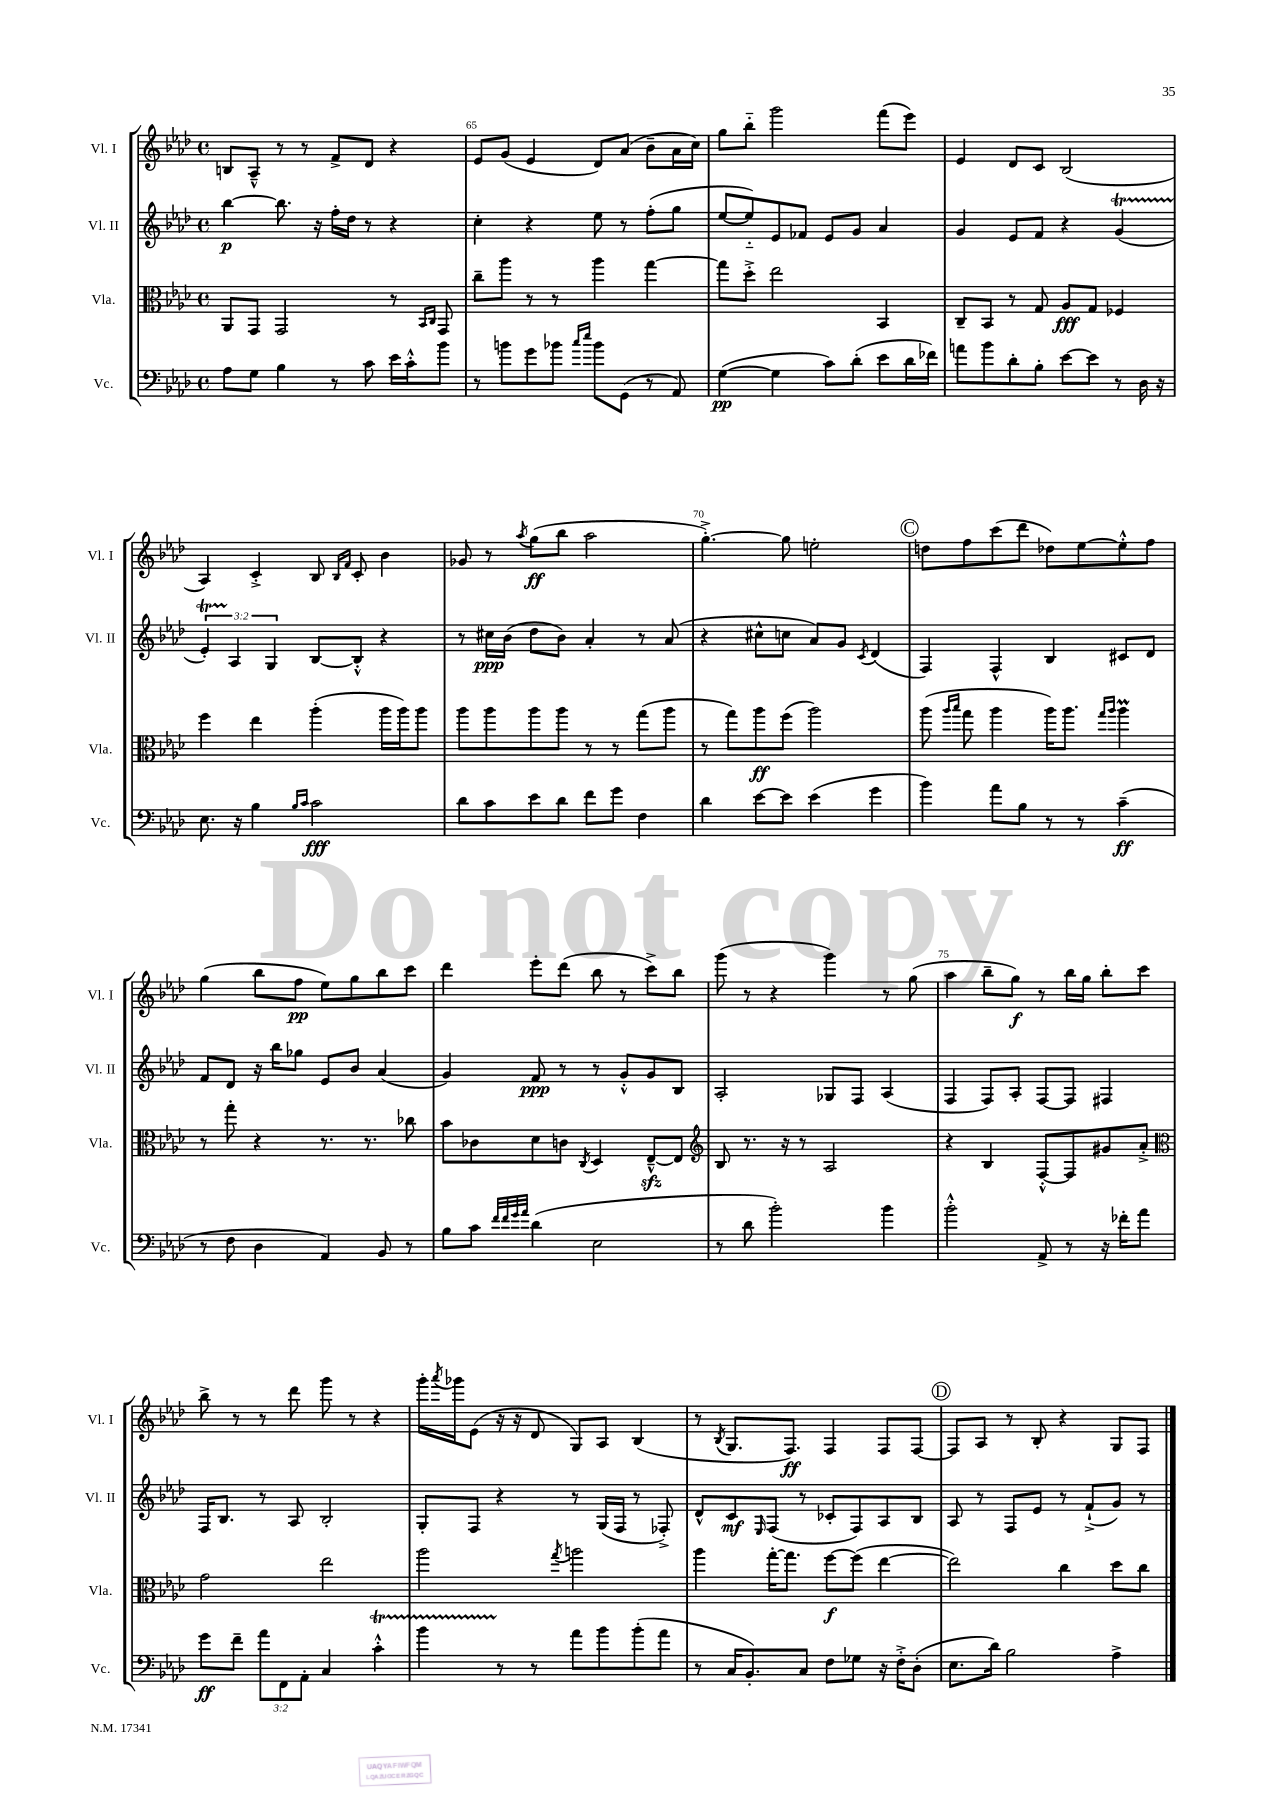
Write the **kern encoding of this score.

**kern	**kern	**kern	**kern
*staff4	*staff3	*staff2	*staff1
*clefF4	*clefC3	*clefG2	*clefG2
*k[b-e-a-d-]	*k[b-e-a-d-]	*k[b-e-a-d-]	*k[b-e-a-d-]
*M4/4	*M4/4	*M4/4	*M4/4
*met(c)	*met(c)	*met(c)	*met(c)
8A-	8AA-	[4bb-	8B
8G	8GG	.	8A-~^^
4B-	2GG	8.bb-]	8r
.	.	.	8r
.	.	16r	.
8r	.	16ff'	8f^
.	.	16dd-	.
8c	.	8r	8d-
16e-	8r	4r	4r
16c'^^	.	.	.
.	16qqBB-	.	.
.	16qqC	.	.
8b-	8GG	.	.
=	=	=	=
8r	8cc~	4cc'	8e-
8b	8aa-	.	(8g
8g	8r	4r	4e-
8b-	8r	.	.
16qqcc	.	.	.
16qqee-	.	.	.
8b-	4aa-	8ee-	8d-)
(8GG	.	8r	(8a-
8r	[4gg	(8ff'	8b-~
8AA-)	.	8gg	16a-
.	.	.	16cc)
=	=	=	=
([4G	8gg]	[8ee-	8gg
.	8dd-'^	8ee-'~])	8bb-'~
4G]	2ee-	8e-	2ggg
.	.	8f-	.
8c)	.	8e-	.
(8d-'	.	8g	.
8e-	4BB-	4a-	(8fff
16d-	.	.	8eee-)
16f-)	.	.	.
=	=	=	=
8a	8C~	4g	4e-
8b-	8BB-	.	.
8d-'	8r	8e-	8d-
8B-'	8G	8f	8c
[8e-	8A-	4r	(2B-
8e-]	8G	.	.
8r	4F-	(4g	.
16D-	.	.	.
16r	.	.	.
=	=	=	=
8.E-	4ff	6e-')	4A-)
.	.	6A-	.
16r	.	.	.
4B-	4ee-	.	4c'^
.	.	6G	.
16qqB-	.	.	.
16qqc	.	.	.
2c	(4aa-'	[8B-	8B-
.	.	.	16qqB-
.	.	.	16qqf
.	.	8B-'^^]	8c'
.	16aa-	4r	4b-
.	16aa-)	.	.
.	8aa-	.	.
=	=	=	=
8d-	8aa-	8r	8g-
8c	8aa-	16cc#	8r
.	.	(16b-	.
.	.	.	8qaa-
8e-	8aa-	8dd-	(8gg
8d-	8aa-	8b-)	8bb-
8f	8r	4a-'	2aa-
8g	8r	.	.
4F	(8gg	8r	.
.	8aa-	(8a-	.
=	=	=	=
4d-	8r	4r	[4.gg'^)
.	8gg)	.	.
[8e-	8aa-	8cc#^^	.
8e-]	(8ff	8cc	8gg]
(4e-	2aa-)	8a-)	2ee'
.	.	8g	.
.	.	8qc	.
4g	.	(4d-	.
=	=	=	=
4b-)	(8aa-	4F)	8dd
.	16qqaa-	.	.
.	16qqbb-	.	.
.	8gg	.	8ff
8a-	4aa-	4F^^	(8ccc
8B-	.	.	8ddd-
8r	16aa-)	4B-	8dd-)
.	8.aa-	.	.
8r	.	.	[8ee-
.	16qqgg	.	.
.	16qqaa-	.	.
(4c~	4aa-	8c#	8ee-'^^]
.	.	8d-	8ff
=	=	=	=
8r	8r	8f	(4gg
8F	8gg'	8d-	.
4D-	4r	16r	8bb-
.	.	16bb-	.
.	.	8gg-	8ff
4AA-)	8.r	8e-	8ee-)
.	.	8b-	8gg
.	8.r	.	.
8BB-	.	(4a-	8bb-
8r	8cc-	.	8ccc
=	=	=	=
8B-	8b-	4g)	4ddd-
8c	8c-	.	.
32qqf	.	.	.
32qqf	.	.	.
32qqg	.	.	.
32qqa-	.	.	.
(4d-	8d-	8f	8eee-'
.	8c	8r	(8ddd-
.	8qC	.	.
2E-	4D-	8r	8bb-
.	.	8g'^^	8r
.	[8E-~^^	8g	8ccc^)
.	8E-]	8B-	8bb-
=	=	=	=
*	*clefG2	*	*
8r	8B-	2A-'	(8ggg
8d-	8.r	.	8r
2b-')	.	.	4r
.	16r	.	.
.	8r	.	.
.	2A-	8G-	4ggg)
.	.	8F	.
4b-	.	(4A-	8r
.	.	.	(8gg
=	=	=	=
2b-'^^	4r	4F	4aa-
.	4B-	8F)	8bb-~
.	.	8A-'	8gg)
8AA-^	[8F'^^	[8F	8r
8r	8F]	8F]	16bb-
.	.	.	16gg
16r	8g#	4F#	8bb-'
16f-'	.	.	.
8a-	8a-'^	.	8ccc
=	=	=	=
*	*clefC3	*	*
8g	2g	16F	8bb-^
.	.	8.B-	.
8f~	.	.	8r
12a-	.	8r	8r
12FF	.	.	.
.	.	8A-	8ddd-
12AA-'	.	.	.
4C	2ee-	2B-'	8ggg
.	.	.	8r
4c'^^	.	.	4r
=	=	=	=
4b-	2aa-	8G'	16ggg'
.	.	.	8qaaa-
.	.	.	16ggg-
.	.	8F	(8e-
8r	.	4r	16r
.	.	.	16r
8r	.	.	8d-
.	8qgg	.	.
8a-	2aa	8r	8G)
8b-	.	(16G	8A-
.	.	16F	.
(8b-'	.	8r	(4B-
8a-	.	8F-'^)	.
=	=	=	=
8r	4aa-	8d-^^	8r
.	.	.	8qB-
16C	.	8c	8.G
8.BB-')	.	.	.
.	.	16qqE-	.
.	[16gg'	(8F	.
.	8.gg]	.	8.F)
8C	.	8r	.
8F	[8ff	8c-'	4F
8G-	(8ff]	8F)	.
16r	[4ee-	8A-	8F
16F'^	.	.	.
(8D-'	.	8B-	[8F
=	=	=	=
8.E-	2ee-])	8A-	8F]
.	.	8r	8A-
16d-)	.	.	.
2B-	.	8F	8r
.	.	8e-	8B-'
.	4cc	8r	4r
.	.	(8f`^	.
4A-^	8dd-	8g)	8G
.	8cc	8r	8F
==	==	==	==
*-	*-	*-	*-
